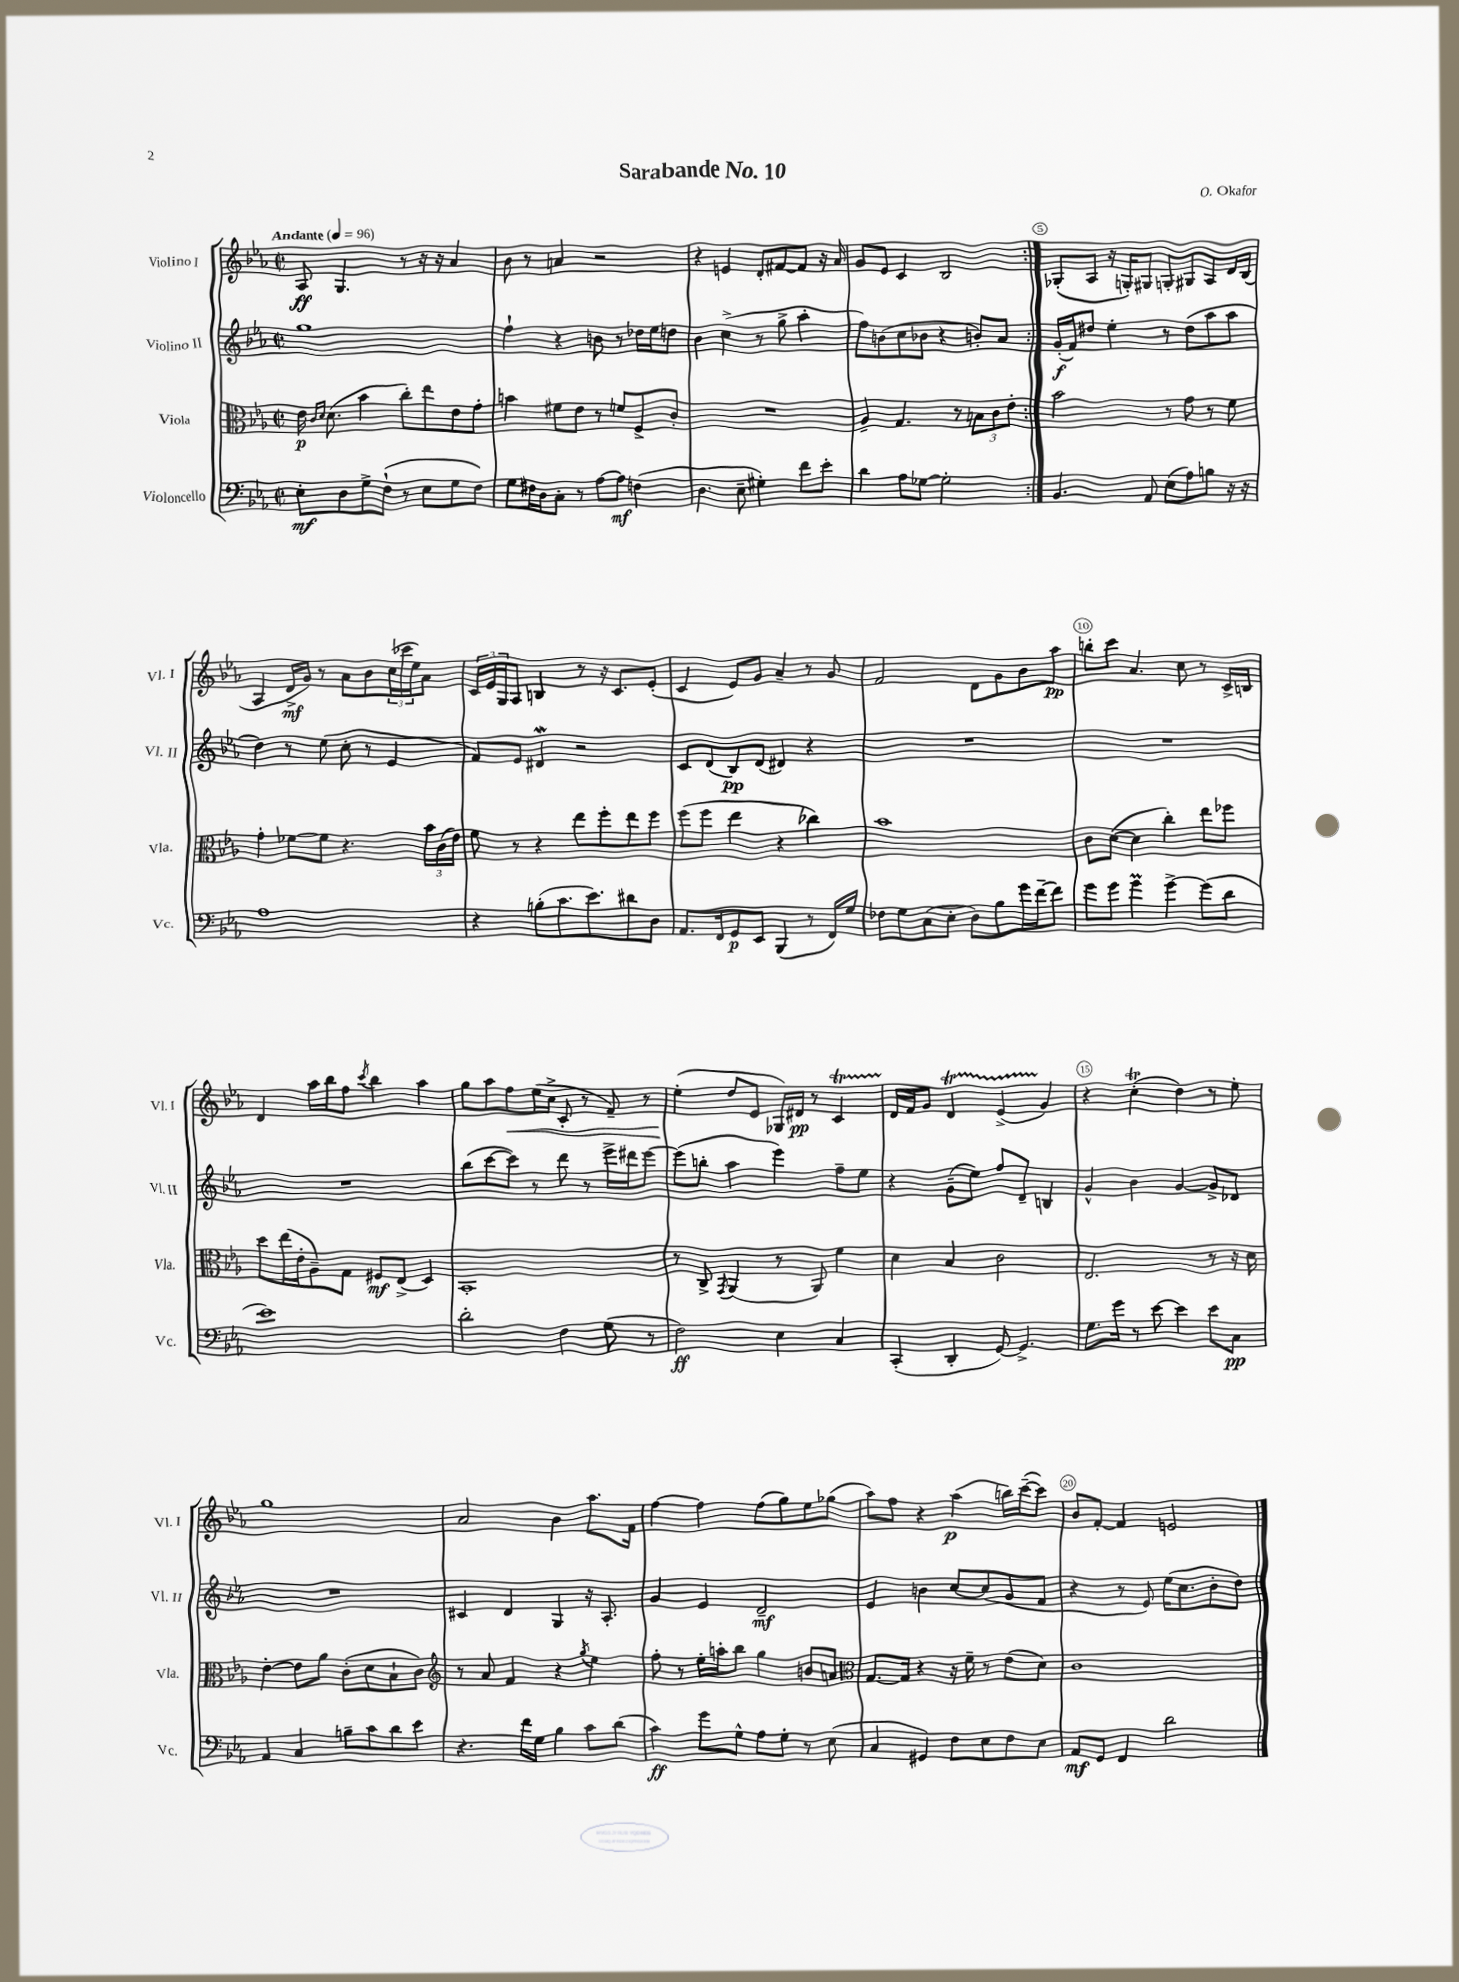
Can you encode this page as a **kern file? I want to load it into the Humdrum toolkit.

**kern	**dynam	**kern	**dynam	**kern	**dynam	**kern	**dynam
*part4	*part4	*part3	*part3	*part2	*part2	*part1	*part1
*staff4	*staff4	*staff3	*staff3	*staff2	*staff2	*staff1	*staff1
*I"Violoncello	*	*I"Viola	*	*I"Violino II	*	*I"Violino I	*
*I'Vc.	*	*I'Vla.	*	*I'Vl. II	*	*I'Vl. I	*
*clefF4	*	*clefC3	*	*clefG2	*	*clefG2	*
*k[b-e-a-]	*	*k[b-e-a-]	*	*k[b-e-a-]	*	*k[b-e-a-]	*
*M2/2	*	*M2/2	*	*M2/2	*	*M2/2	*
*met(c|)	*	*met(c|)	*	*met(c|)	*	*met(c|)	*
*MM96	*	*MM96	*	*MM96	*	*MM96	*
=1	=1	=1	=1	=1	=1	=1	=1
!	!	!	!	!	!	!LO:TX:a:B:t=Andante	!
8E-'\L	mf	16e-\	p	1gg	.	8A-/	ff
.	.	16qqc/LL	.	.	.	.	.
.	.	16qqd/JJ	.	.	.	.	.
.	.	(8.d\	.	.	.	.	.
8D\	.	.	.	.	.	4.G/	.
8G^\	.	4b-\	.	.	.	.	.
(8F`\J	.	.	.	.	.	.	.
8r	.	8cc'\L)	.	.	.	8r	.
8E-\L	.	8ee-\	.	.	.	16r	.
.	.	.	.	.	.	16r	.
8G\	.	8e-\	.	.	.	4a-/	.
8F\J)	.	8g'\J	.	.	.	.	.
=2	=2	=2	=2	=2	=2	=2	=2
8G\L	.	4bn\	.	4ff`\	.	8b-\	.
16F#X\L	.	.	.	.	.	8r	.
16D\J	.	.	.	.	.	.	.
8C'\J	.	8f#X\L	.	4r	.	4an/	.
8r	.	8e-\J	.	.	.	.	.
[8A-\L	.	8r	.	8bn\	.	2r	.
8A-\J]	mf	8fn/L	.	8r	.	.	.
(4Fn\	.	8F^/	.	16dd-X\LL	.	.	.
.	.	.	.	16ee-\J	.	.	.
.	.	8c'/J	.	8ddn\J	.	.	.
=3	=3	=3	=3	=3	=3	=3	=3
4.D\	.	1r	.	4b-\	.	4r	.
.	.	.	.	(4cc^\	.	4en/	.
8E-~\	.	.	.	.	.	.	.
4G#X'\)	.	.	.	8r	.	8d'/L	.
.	.	.	.	8gg^\	.	[8f#X/	.
8f\L	.	.	.	4aa-'\	.	8f#/J]	.
8e-'\J	.	.	.	.	.	16r	.
.	.	.	.	.	.	16a-/	.
=4	=4	=4	=4	=4	=4	=4	=4
4d\	.	4A-~/	.	8ff\L)	.	8g/L	.
.	.	.	.	(8bn\	.	8e-/J	.
8A-\L	.	4.G/	.	8cc\	.	4c/	.
[8G-X\J	.	.	.	8b-X\J	.	.	.
2G-'\]	.	.	.	4r	.	2B-/	.
.	.	8r	.	.	.	.	.
.	.	12Bn\L	.	8bn'/L)	.	.	.
.	.	12c\	.	.	.	.	.
.	.	.	.	8a-/J	.	.	.
.	.	12e-'\J	.	.	.	.	.
=5:|!	=5:|!	=5:|!	=5:|!	=5:|!	=5:|!	=5:|!	=5:|!
4.BB-/	.	2b-\	.	(16g'/LL	f	(8G-X'/L	.
.	.	.	.	16f/J)	.	.	.
.	.	.	.	8dd#X/J	.	8A-/J	.
.	.	.	.	4ee-'\	.	16r	.
.	.	.	.	.	.	16Gn'/KL)	.
8AA-/	.	.	.	.	.	8G#X/J	.
(8E-\L	.	8r	.	8r	.	8Gn'/L	.
8A-\)	.	8g\	.	(8dd#\L	.	8G#X/	.
8Bn\J	.	8r	.	8aa-\	.	8A-/	.
16r	.	8f\	.	8aa-\J	.	16d/L	.
16r	.	.	.	.	.	(16B-/JJ	.
!!LO:LB:g=z
=6	=6	=6	=6	=6	=6	=6	=6
1A-	.	4g'\	.	4dd\)	.	4A-/	.
.	.	[8f-X\L	.	8r	.	16d^/LL	mf
.	.	.	.	.	.	16g/JJ)	.
.	.	8f-\J]	.	(8ee-\	.	8r	.
.	.	4.r	.	8cc'\	.	8a-\L	.
.	.	.	.	8r	.	8b-\	.
.	.	.	.	4e-/	.	(24cc\L	.
.	.	.	.	.	.	24ccc-X\	.
.	.	.	.	.	.	24ee-\J)	.
.	.	24b-\LL	.	.	.	8a-\J	.
.	.	(24c\	.	.	.	.	.
.	.	24e-\JJ)	.	.	.	.	.
=7	=7	=7	=7	=7	=7	=7	=7
4r	.	8f\	.	8f/L)	.	24c/LL	.
.	.	.	.	.	.	24e-/	.
.	.	.	.	.	.	24G/J	.
.	.	8r	.	8e-/J	.	8A-/J	.
(8Bn'\L	.	4r	.	4d#XW/	.	4Bn/	.
8.c\	.	.	.	.	.	.	.
.	.	8ee-\L	.	2r	.	8r	.
8.e-\)	.	.	.	.	.	.	.
.	.	8ff'\	.	.	.	16r	.
.	.	.	.	.	.	8.c/L	.
8d#X\	.	8ee-\	.	.	.	.	.
8D\J	.	8ff\J	.	.	.	(8e-'/J	.
=8	=8	=8	=8	=8	=8	=8	=8
8.AA-/L	.	(8ff\L	.	8c/L	.	4c/	.
.	.	8ff\J	.	(8d/	.	.	.
16FF/k	.	.	.	.	.	.	.
8GG/	p	4ee-\	.	8B-/)	pp	8e-/L)	.
8EE-/J	.	.	.	(8d/J	.	8g/J	.
(4BBB-/	.	4r	.	4d#X/)	.	4a-~/	.
8r	.	4cc-X\)	.	4r	.	8r	.
16FF/LL)	.	.	.	.	.	8g/	.
16G/JJ	.	.	.	.	.	.	.
=9	=9	=9	=9	=9	=9	=9	=9
8F-X\L	.	1b-	.	1r	.	2f/	.
8G\	.	.	.	.	.	.	.
(8C\	.	.	.	.	.	.	.
8E-'\J	.	.	.	.	.	.	.
8D\L)	.	.	.	.	.	8d\L	.
8B-\	.	.	.	.	.	8g\	.
16g\L	.	.	.	.	.	8b-\	.
[16f~\J	.	.	.	.	.	.	.
8f\J]	.	.	.	.	.	8aa-\J	pp
=10	=10	=10	=10	=10	=10	=10	=10
8g\L	.	8c\L	.	1r	.	8bbn'\L	.
8g\J	.	([8d\J	.	.	.	8ccc\J	.
4gm\	.	4d\]	.	.	.	4.a-/	.
[4g^\	.	4cc'\)	.	.	.	.	.
.	.	.	.	.	.	8cc\	.
(8g\L]	.	8ee-\L	.	.	.	8r	.
8d\J	.	8ff-X\J	.	.	.	16c^/LL	.
.	.	.	.	.	.	16Bn/JJ	.
!!LO:LB:g=z
=11	=11	=11	=11	=11	=11	=11	=11
1e-)	.	8dd\L	.	1r	.	4d/	.
.	.	(16ee-\L	.	.	.	.	.
.	.	16e-'\J	.	.	.	.	.
.	.	8A-~\)	.	.	.	16aa-\LL	.
.	.	.	.	.	.	16bb-\J	.
.	.	8G\J	.	.	.	8ff\J	.
.	.	.	.	.	.	8qccc/	.
.	.	8F#X/L	mf	.	.	4bb-\	.
.	.	(8E-^/J	.	.	.	.	.
.	.	4D/)	.	.	.	4aa-\	.
=12	=12	=12	=12	=12	=12	=12	=12
2d'\	.	1BB-'	.	(8bb-\L	.	8gg\L	.
.	.	.	.	[8ccc\	.	8aa-\	.
!	!	!	!	!	!	!	!LO:HP:b
.	.	.	.	8ccc\J])	.	8ff\	<
.	.	.	.	8r	.	(16ee-\L	.
.	.	.	.	.	.	16cc^\JJ	.
4F\	.	.	.	8ddd\	.	8c'/	.
.	.	.	.	8r	.	8r	.
(8G\	.	.	.	16eee-^\LL	.	8f~/)	.
.	.	.	.	16ddd#X\J	.	.	.
8r	.	.	.	[8eee-\J	.	8r	.
=13	=13	=13	=13	=13	=13	=13	=13
2F\)	ff	8r	.	(8eee-\L]	.	(4ee-'\	.
.	.	8C^/	.	8bbn'\J	.	.	.
.	.	8qGG/	.	.	.	.	.
.	.	(4AA-/	.	4aa-\	.	8dd/L	[
.	.	.	.	.	.	8e-/J	.
4E-\	.	8r	.	4eee-\)	.	16G-X/LL)	.
.	.	.	.	.	.	16d#X/JJ	pp
.	.	8AA-/)	.	.	.	8r	.
4C/	.	4f\	.	8ff~\L	.	4cT/	.
.	.	.	.	8ee-\J	.	.	.
=14	=14	=14	=14	=14	=14	=14	=14
(4CC'/	.	4d\	.	4r	.	16d/LL	.
.	.	.	.	.	.	16f/J	.
.	.	.	.	.	.	8g/J	.
4DD'/	.	4B-/	.	(8g~\L	.	4dt/	.
.	.	.	.	8ee-\J)	.	.	.
[8GG/)	.	2c\	.	8ff/L	.	(4e-TTT^/	.
4.GG^/]	.	.	.	8d~/J	.	.	.
.	.	.	.	4Bn/	.	4g/)	.
=15	=15	=15	=15	=15	=15	=15	=15
8.G\L	.	2.E-/	.	4g^^/	.	4r	.
16g\Jk	.	.	.	.	.	.	.
8r	.	.	.	4b-\	.	(4ccT'\	.
[8e-\	.	.	.	.	.	.	.
4e-\]	.	.	.	[4g/	.	4dd\)	.
8e-\L	.	8r	.	8g^/L]	.	8r	.
8C\J	pp	16r	.	8d-X/J	.	8ee-'\	.
.	.	16d\	.	.	.	.	.
!!LO:LB:g=z
=16	=16	=16	=16	=16	=16	=16	=16
4AA-/	.	[4e-'\	.	1r	.	1gg	.
4C/	.	8e-\L]	.	.	.	.	.
.	.	8a-\J	.	.	.	.	.
8Bn~\L	.	(8c'\L	.	.	.	.	.
8c\	.	8d\	.	.	.	.	.
8d\	.	8B-`\	.	.	.	.	.
8e-\J	.	8c\J)	.	.	.	.	.
=17	=17	=17	=17	=17	=17	=17	=17
*	*	*clefG2	*	*	*	*	*
4.r	.	8r	.	4c#X/	.	2a-/	.
.	.	8a-/	.	.	.	.	.
.	.	4f/	.	4d/	.	.	.
16f\LL	.	.	.	.	.	.	.
16G\JJ	.	.	.	.	.	.	.
4B-\	.	4r	.	4G/	.	4b-\	.
.	.	8qgg/	.	.	.	.	.
8c\L	.	4ee-\	.	16r	.	8.aa-\L	.
.	.	.	.	8.A-'/	.	.	.
(8d\J	.	.	.	.	.	.	.
.	.	.	.	.	.	16f\Jk	.
=18	=18	=18	=18	=18	=18	=18	=18
4c\)	ff	8ff'\	.	4g/	.	[4ff\	.
.	.	8r	.	.	.	.	.
8g\L	.	16ee-'\LL	.	4e-/	.	4ff\]	.
.	.	16aan'\J	.	.	.	.	.
8G^^\J	.	8bb-\J	.	.	.	.	.
8A-\L	.	4gg\	.	2d~/	mf	(8ff\L	.
8G'\J	.	.	.	.	.	8gg\)	.
8r	.	8bn/L	.	.	.	8ee-\	.
(8E-\	.	8an/J	.	.	.	(8gg-X\J	.
=19	=19	=19	=19	=19	=19	=19	=19
*	*	*clefC3	*	*	*	*	*
4C/	.	[8.G/L	.	4e-/	.	8aa-\L)	.
.	.	.	.	.	.	8ff\J	.
.	.	16G/Jk]	.	.	.	.	.
4GG#X/)	.	4r	.	4bn\	.	4r	.
8F\L	.	16r	.	[8cc/L	.	(4aa-\	p
.	.	16f~\	.	.	.	.	.
8E-\	.	8r	.	(8cc/]	.	.	.
8F\	.	(8e-\L	.	8g/	.	16bbn\LL)	.
.	.	.	.	.	.	([16ccc~\J	.
8E-\J	.	8d\J)	.	8f/J	.	8ccc\J])	.
=20	=20	=20	=20	=20	=20	=20	=20
8AA-/L	mf	1c	.	4r	.	8b-/L	.
8GG/J	.	.	.	.	.	[8f'/J	.
4FF/	.	.	.	8r	.	4f/]	.
.	.	.	.	8e-/)	.	.	.
2d\	.	.	.	(16ee-\KL	.	2en/	.
.	.	.	.	8.cc\	.	.	.
.	.	.	.	8b-'\	.	.	.
.	.	.	.	8dd\J)	.	.	.
==	==	==	==	==	==	==	==
*-	*-	*-	*-	*-	*-	*-	*-
